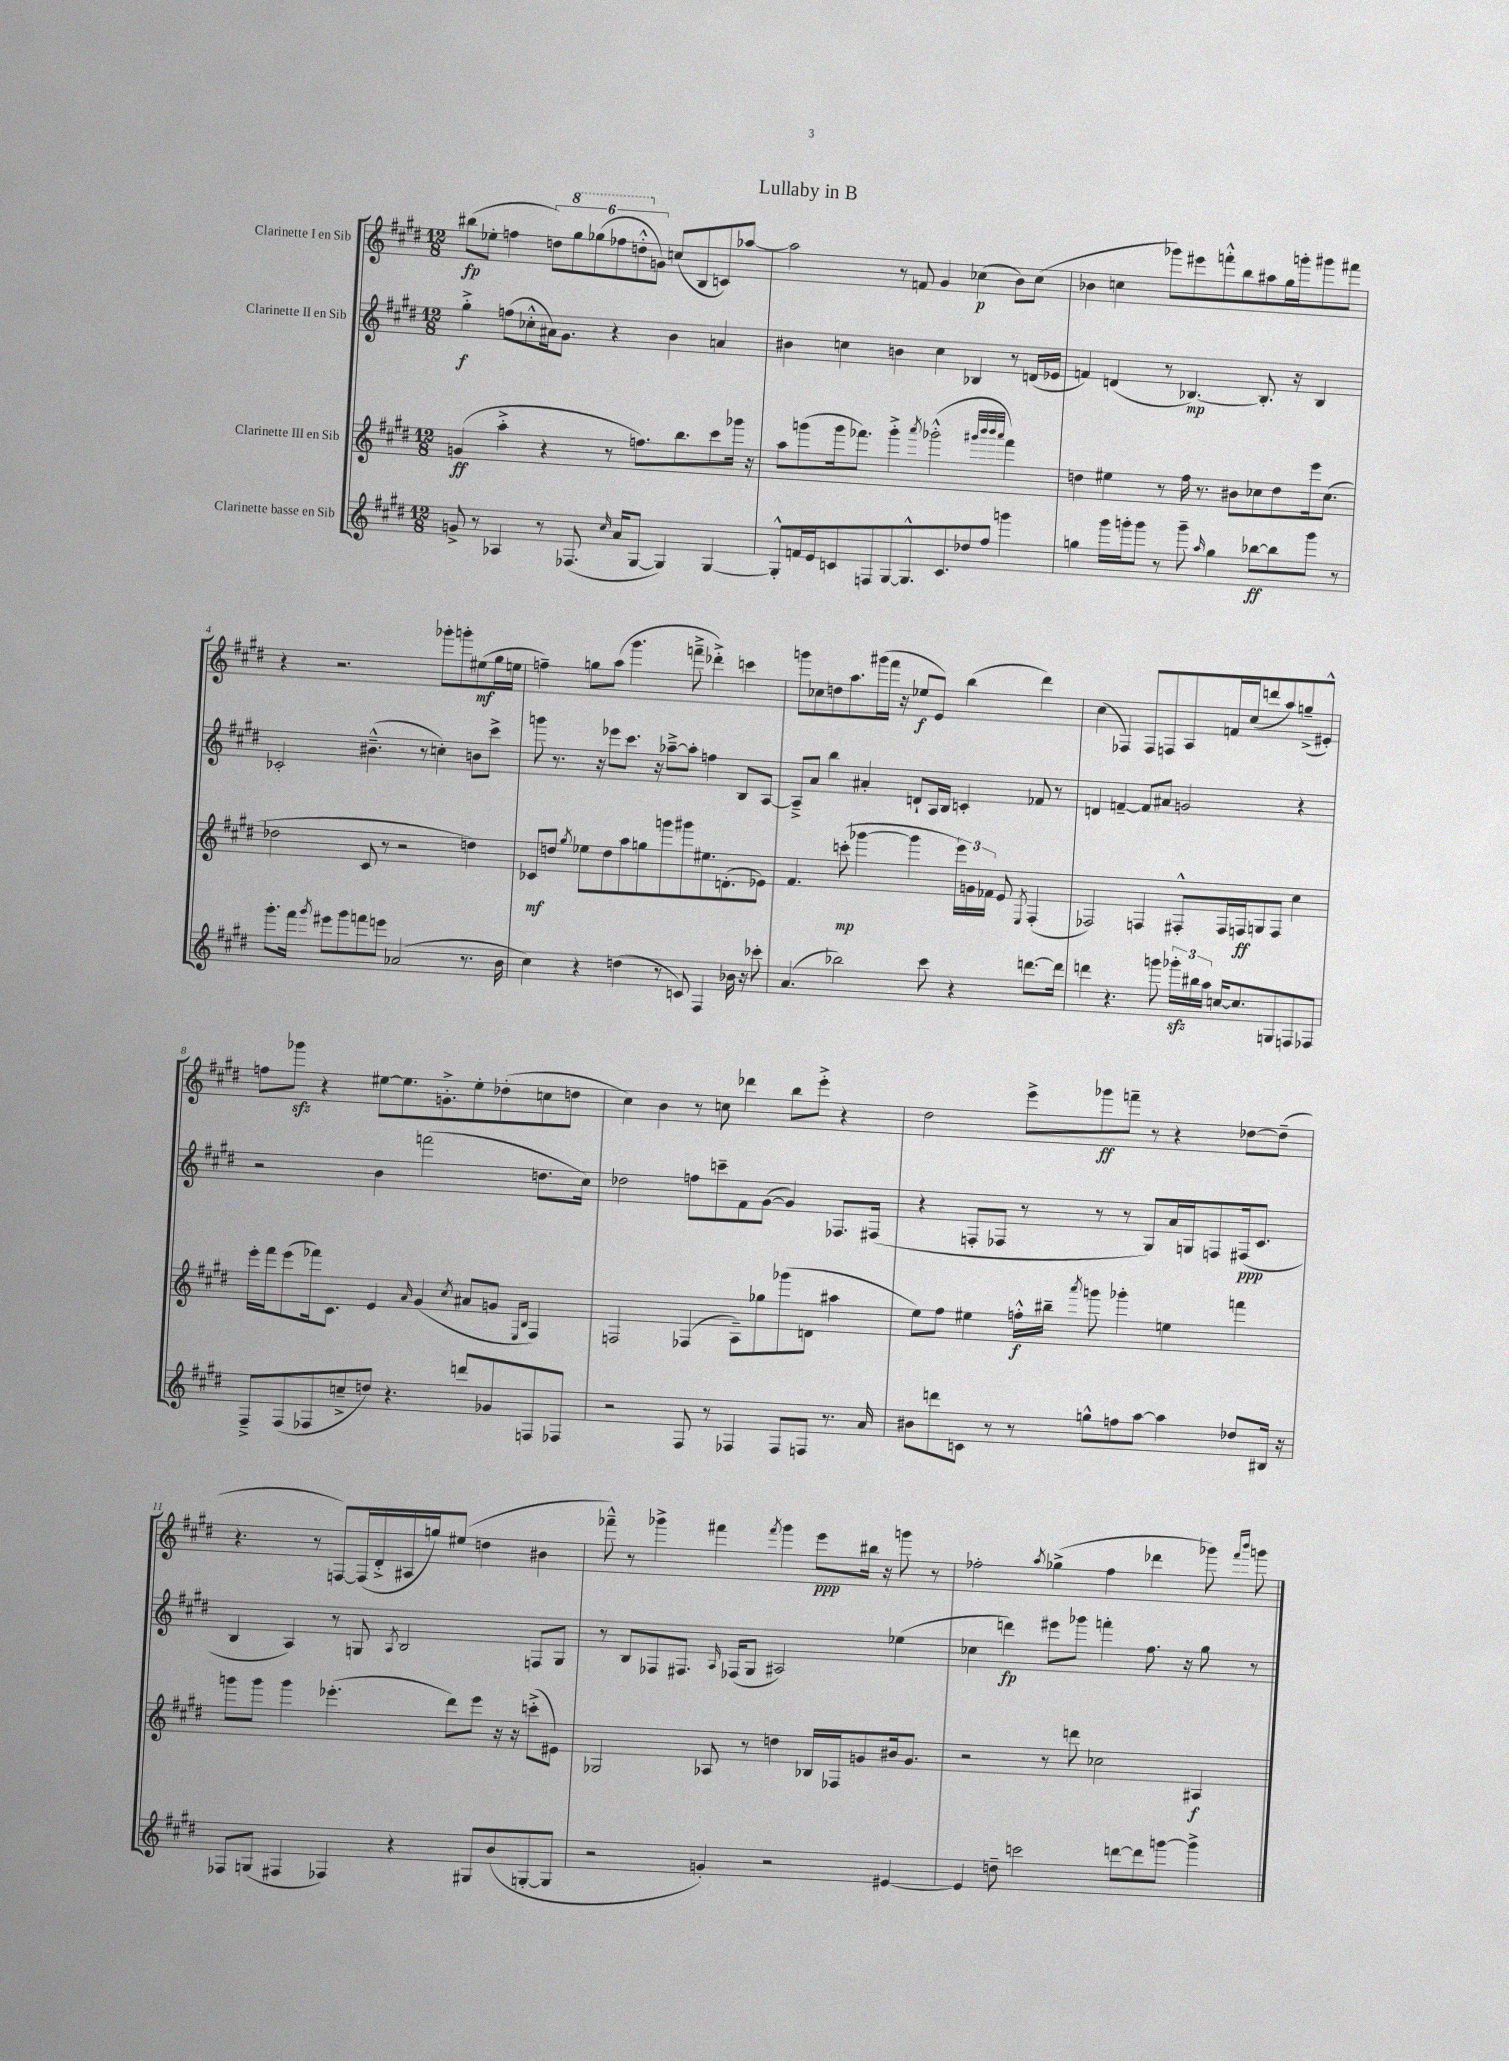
\header { title = "Lullaby in B" }
<<
\new StaffGroup <<
\new Staff = "s0" \with { instrumentName = "Clarinette I en Sib" } {
    \clef treble \key e \major \numericTimeSignature \time 12/8
    \autoBeamOff bis''8[\fp( ees''8]-. f''4 \tuplet 6/4 { d''8[) \ottava #1 gis'''8 ges'''8( fes'''8 d'''8-.-^ \ottava #0 g'8]) } c''8[( b8 c'8) aes''8]~ |
    aes''2 r8 f'8 gis'4 ces''4\p( b'8[) ces''8]( |
    bes'4 c''4 ges'''8[) eis'''8 f'''8-.-^ b''8 ais''8 gis''16 g'''16-. gis'''8 fis'''8] |
    r4 r2. ges'''8[-. g'''8-. eis''8\mf( gis''16 e''16] |
    f''4--) g''8[ a''8]( gis'''4. f'''8---> des'''4-.->) c'''4 |
    g'''8[ ces''8 d''8 a''8. gis'''16( fis'''16] r16 ees''8[\f e'8]) b''4( dis'''4) |
    cis''4( fes4) fes8[ f8 a8 f'16 cis''16( d'''8 a''8) g''8--->( eis'8]-.-^) |
    f''8[ ges'''8]\sfz r4 eis''8[~ eis''8. g'8.-.-> eis''8-. des''8-.( c''8 d''8] |
    cis''4) b'4 r8 c''8 des'''4 b''8[ e'''8]-.-> r4 |
    dis''2 e'''8[-> ges'''8\ff f'''8]-- r8 r4 des''8[~ des''8]--( |
    r4. r8 f8[~) f16( dis'16-.-> ais16 g''16) eis''8]( d''4 bis'4 |
    fes'''8---^) r8 ges'''4-> fis'''4 \acciaccatura { fis'''8 } ges'''4 e'''8[\ppp bis''16] r16 g'''8 r8 |
    fes''2-. \acciaccatura { a''8 } ges''4->( fes''4 des'''4 ges'''8) \grace { fis'''16[ b'''16] } g'''8 \bar "|." |
}
\new Staff = "s1" \with { instrumentName = "Clarinette II en Sib" } {
    \clef treble \key e \major \numericTimeSignature \time 12/8
    \autoBeamOff gis''4-.->\f f''8[( ces''8-.-^ ais'16) gis'8.] r4 b'4 a'4 |
    bis'4 c''4 b'4 c''4 bes4 r8 d'16[( ees'16] |
    f'4) d'4( r8 bes4.~\mp) bes8.-. r16 bes4 |
    ces'2-. bis'4.---^( r8 c''4-.) b'8[ cis'''8]-> |
    g'''8 r8. r16 ees'''8[ cis'''8.] r16 aes''8[~---> aes''8]-. f''4 b8[ a8]~ |
    a8[---> a'8] b''4 ais'4-. d'8[-! a16 b16] c'4-. fes'8 r8 |
    d'4 f'4~-- f'8[ ais'8] g'2 r4 |
    r2 b'4 f'''2( d''8.[ cis''16]) |
    des''2 f''8[ c'''8-- fis'8 gis'8]~( gis'4) fes8.[ fis16]( |
    r4 f8[-. fes8] r8 r8 r8 gis8[) a'16 g16 f8 fis16\ppp( cis'8.] |
    b4 a4) r8 g8 \acciaccatura { a8 } b2 f8[ g8] |
    r8 b8[ fes8 fis8.] \grace { a16 } fes16[( gis8] ais2) ees''4( |
    ces''4 d'''4\fp) eis'''8[ ges'''8] f'''4-. fis''8. r16 gis''8 r8 \bar "|." |
}
\new Staff = "s2" \with { instrumentName = "Clarinette III en Sib" } {
    \clef treble \key e \major \numericTimeSignature \time 12/8
    \autoBeamOff g'4\ff( a''4-.-> r4 r8 f''8.[) b''8. cis'''8 ges'''16] r16 |
    a''8[ g'''8( g'''16 fes'''8.]) g'''4-.-> \acciaccatura { a'''8 } ges'''2-.-^( \grace { gis'''32[ b'''32 b'''32 a'''32] } fes'''4) |
    d''4 eis''4 r8 fis''16 r8. bis'8[ ces''8 d''8 e'''16 ces''8.]( |
    des''2 cis'8 r8 r2 d''4) |
    ces'8[\mf d''8] \acciaccatura { gis''8 } ees''8[ d''8 a''8 g''8 g'''8 gis'''8 eis''8. d'8.-.( ees'8]) |
    fis'4. c'''8-.\mp( ges'''4~ ges'''4 \tuplet 3/2 { e'''16[) g'16 fes'16] } e'8 \acciaccatura { e8 } fis4-.( |
    fes2) f4 fis8[-.-^ fis16 f16\ff g8 f8] cis''4 |
    e'''16[-. fis'''16 e'''8( fes'''16) cis'8.] e'4 \grace { a'16 } gis'4( \acciaccatura { cis''8 } ais'8[ g'8] \grace { e16[ b16] } fis4) |
    f2 fes4( a8[--) ges''8 ges'''8( d'8] ais''4 |
    e''8[) fis''8] eis''4 f''16[-.-^\f bis''16]-- \acciaccatura { a'''8 } g'''8 ges'''4-. e''4 f'''4 |
    g'''8[ g'''8] g'''4 ees'''4.-.( dis'''8[) ees'''8] r16 r16 c'''8[-.->( eis'8]) |
    ges2 aes8 r8 d''4 bes16[ fes16 g'8 bis'16 g'8.] |
    r2 r8 d'''8 ces''2 ais4\f \bar "|." |
}
\new Staff = "s3" \with { instrumentName = "Clarinette basse en Sib" } {
    \clef treble \key e \major \numericTimeSignature \time 12/8
    \autoBeamOff g'8-> r8 aes4 r8 fes8.( \grace { cis''16 } a'16[ gis8]~ gis4) gis4~ |
    gis8[-.-^ f'16 e'16 c'8 f8 gis8~ gis8.-^ c'8. des''8 fis''8] g'''4 |
    g''4 gis'''16[ g'''16-. g'''8] r8 g'''8-- \grace { a''16 } g''4 bes''8[~\ff bes''8 g'''8] r8 |
    gis'''8.[-. fis'''16] \acciaccatura { gis'''8 } eis'''8[ gis'''8 f'''8 e'''8] aes'2( r8. b'16 |
    cis''4) r4 d''4( r8 c'8) fis4 bes'16 r16 ces'''8-. |
    a'4.( bes''2) cis'''8 r4 d'''8.[~ d'''16] |
    d'''4 r4. g'''8 \tuplet 3/2 { ges'''16[-.\sfz bis''16 a''16] } c''16[~ c''8. g8 f8 fes8] |
    fis8[---> fis8( fes8 c''8---> d''8]) r4. d'''8[ ges'8 f8 fes8] |
    r2 fis8 r8 fes4 fes8[ f8] r8. a'16 |
    bis'8[ d'''8 c'8] r8 r8 g''8[-^ f''8 a''8]~ a''4 des''8[ bis16] r16 |
    fes8[ g8]( fis4 fes4) r4 gis8[ b'8( g8~-. g8] |
    r2 g'4-.) r2 eis'4~ |
    eis'4 d''8-- c'''2 d'''8[~ d'''8 g'''8]~ g'''4-> \bar "|." |
}
>>
>>
